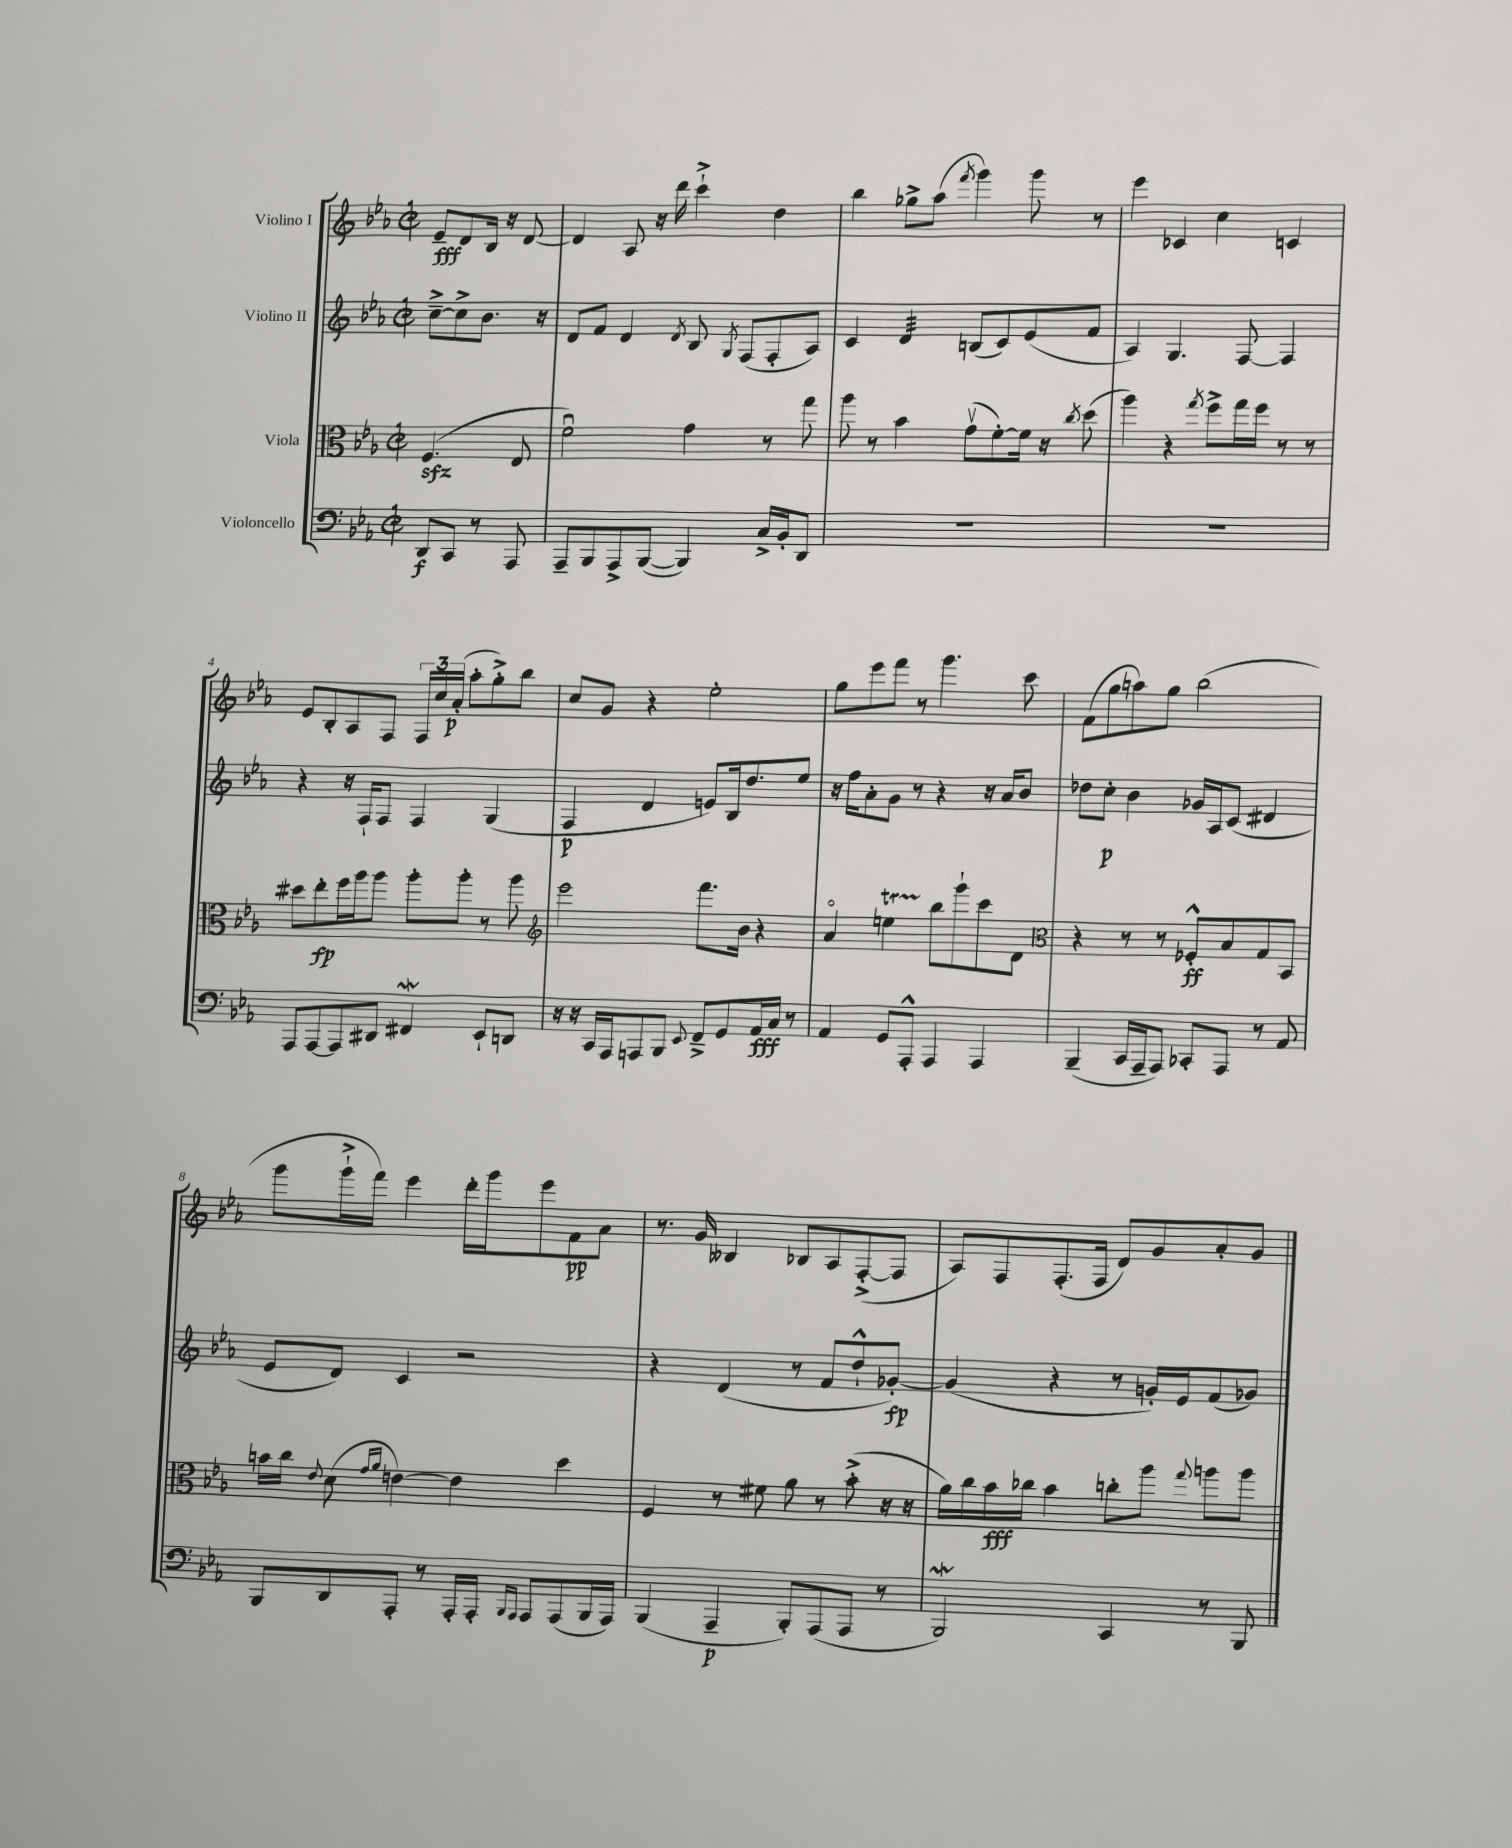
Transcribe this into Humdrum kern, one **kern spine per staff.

**kern	**dynam	**kern	**dynam	**kern	**dynam	**kern	**dynam
*part4	*part4	*part3	*part3	*part2	*part2	*part1	*part1
*staff4	*staff4	*staff3	*staff3	*staff2	*staff2	*staff1	*staff1
*I"Violoncello	*	*I"Viola	*	*I"Violino II	*	*I"Violino I	*
*clefF4	*	*clefC3	*	*clefG2	*	*clefG2	*
*k[b-e-a-]	*	*k[b-e-a-]	*	*k[b-e-a-]	*	*k[b-e-a-]	*
*M2/2	*	*M2/2	*	*M2/2	*	*M2/2	*
*met(c|)	*	*met(c|)	*	*met(c|)	*	*met(c|)	*
=	=	=	=	=	=	=	=
8DD/L	f	(4.Fzz/	.	[8cc~^\L	.	8e-~/L	fff
8CC/J	.	.	.	8cc^\]	.	8d/	.
8r	.	.	.	8.b-\J	.	16B-/Jk	.
.	.	.	.	.	.	16r	.
8AAA-/	.	8E-/	.	.	.	[8d/	.
.	.	.	.	16r	.	.	.
=1	=1	=1	=1	=1	=1	=1	=1
8AAA-~/L	.	2fu\)	.	8d/L	.	4d/]	.
8BBB-/	.	.	.	8f/J	.	.	.
8AAA-^/	.	.	.	4d/	.	8A-/	.
([8BBB-/J	.	.	.	.	.	16r	.
.	.	.	.	.	.	16ddd\	.
.	.	.	.	8qd/	.	.	.
4BBB-/])	.	4g\	.	8B-/	.	4ccc`^\	.
.	.	.	.	8qG/	.	.	.
.	.	.	.	(8F/L	.	.	.
16C^/LL	.	8r	.	8F'/	.	4dd\	.
16BB-'/J	.	.	.	.	.	.	.
8DD/J	.	8gg\	.	8A-/J)	.	.	.
=2	=2	=2	=2	=2	=2	=2	=2
1r	.	8aa-\	.	4c/	.	4bb-\	.
.	.	8r	.	.	.	.	.
*	*	*	*	*tremolo	*	*	*
.	.	4b-\	.	32d/LLL	.	8gg-X^\L	.
.	.	.	.	32d/	.	.	.
.	.	.	.	32d/	.	.	.
.	.	.	.	32d/	.	.	.
.	.	.	.	32d/	.	(8aa-\J	.
.	.	.	.	32d/	.	.	.
.	.	.	.	32d/	.	.	.
.	.	.	.	32d/JJJ	.	.	.
*	*	*	*	*Xtremolo	*	*	*
.	.	.	.	.	.	8qfff/	.
.	.	(8gv\L	.	(8Bn/L	.	4ggg\)	.
.	.	[8f'\)	.	8c/)	.	.	.
.	.	16f\Jk]	.	(8e-/	.	8ggg\	.
.	.	16r	.	.	.	.	.
.	.	8qcc/	.	.	.	.	.
.	.	(8dd\	.	8f/J	.	8r	.
=3	=3	=3	=3	=3	=3	=3	=3
1r	.	4aa-\)	.	4A-/)	.	4eee-\	.
.	.	4r	.	4.G/	.	4c-X/	.
.	.	8qgg/	.	.	.	.	.
.	.	8ff^\L	.	.	.	4cc\	.
.	.	16gg\L	.	[8F/	.	.	.
.	.	16ff\JJ	.	.	.	.	.
.	.	8r	.	4F/]	.	4cn/	.
.	.	8r	.	.	.	.	.
!!LO:LB:g=z
=4	=4	=4	=4	=4	=4	=4	=4
8AAA-/L	.	8dd#X\L	.	4r	.	8e-/L	.
[8AAA-/	.	8ee-'\	fp	.	.	8B-'/	.
8AAA-/]	.	16ff\L	.	16r	.	8A-/	.
.	.	16aa-\J	.	16F`/KL	.	.	.
8DD#X/J	.	8aa-\J	.	8F/J	.	8F/J	.
4FF#XW/	.	8aa-'\L	.	4F/	.	24F/LL	.
.	.	.	.	.	.	24cc/	.
.	.	.	.	.	.	(24a-'/JJ	p
.	.	8aa-'\J	.	.	.	8aa-'\L	.
8EE-`/L	.	8r	.	(4G/	.	8gg'^\)	.
8DDn/J	.	8aa-\	.	.	.	8bb-\J	.
=5	=5	=5	=5	=5	=5	=5	=5
*	*	*clefG2	*	*	*	*	*
16r	.	2eee-\	.	4F/	p	8cc/L	.
16r	.	.	.	.	.	.	.
16CC/LL	.	.	.	.	.	8g/J	.
16AAA-/J	.	.	.	.	.	.	.
8AAAn/	.	.	.	4d/	.	4r	.
8BBB-/J	.	.	.	.	.	.	.
8qqEE-/	.	.	.	.	.	.	.
8FF~^/L	.	8.fff\L	.	8en/L)	.	2ee-'\	.
8GG/	.	.	.	16B-/k	.	.	.
.	.	16b-\Jk	.	8.dd/	.	.	.
16AA-/L	fff	4r	.	.	.	.	.
16C/JJ	.	.	.	.	.	.	.
8r	.	.	.	8ee-/J	.	.	.
=6	=6	=6	=6	=6	=6	=6	=6
4AA-/	.	4a-/	.	16r	.	8gg\L	.
.	.	.	.	16ff\KL	.	.	.
.	.	.	.	8a-'\	.	8eee-\	.
8GG/L	.	4eent\	.	8g\J	.	8fff\J	.
8AAA-'^^/J	.	.	.	8r	.	8r	.
4AAA-/	.	8bb-\L	.	4r	.	4.ggg\	.
.	.	8ggg`\	.	.	.	.	.
4AAA-/	.	8ccc\	.	16r	.	.	.
.	.	.	.	16a-/KL	.	.	.
.	.	8d\J	.	8b-/J	.	8ccc\	.
=7	=7	=7	=7	=7	=7	=7	=7
*	*	*clefC3	*	*	*	*	*
(4BBB-~/	.	4r	.	8dd-X\L	.	(8f\L	.
.	.	.	.	8cc'\J	p	8gg\	.
16CC/LL	.	8r	.	4b-\	.	8aan\)	.
16AAA-~/J	.	.	.	.	.	.	.
8AAA-/J)	.	8r	.	.	.	8gg\J	.
8CC-X'/L	.	8F-X'^^/L	ff	16g-X/LL	.	(2bb-\	.
.	.	.	.	16A-/J	.	.	.
8AAA-/J	.	8B-/	.	(8c/J	.	.	.
8r	.	8G/	.	4d#X/	.	.	.
8AA-/	.	8BB-/J	.	.	.	.	.
!!LO:LB:g=z
=8	=8	=8	=8	=8	=8	=8	=8
8BBB-/L	.	16bn\LL	.	8e-/L	.	8ggg\L	.
.	.	16cc\JJ	.	.	.	.	.
.	.	8qqe-/	.	.	.	.	.
8DD/	.	(8d\	.	8d/J)	.	16ggg`^\L	.
.	.	.	.	.	.	16fff\JJ)	.
.	.	16qqg/LL	.	.	.	.	.
.	.	16qqa-/JJ	.	.	.	.	.
8AAA-'/J	.	[4en\)	.	4c/	.	4eee-\	.
8r	.	.	.	.	.	.	.
16AAA-'/LL	.	4e\]	.	2r	.	16ddd'\LL	.
16AAA-'/JJ	.	.	.	.	.	16ggg\J	.
16qqBBB-/LL	.	.	.	.	.	.	.
16qqAAA-/JJ	.	.	.	.	.	.	.
8AAA-/L	.	.	.	.	.	8eee-\	.
(8AAA-/	.	4dd\	.	.	.	8f\	pp
16BBB-/L	.	.	.	.	.	8a-\J	.
16AAA-/JJ)	.	.	.	.	.	.	.
=9	=9	=9	=9	=9	=9	=9	=9
(4BBB-/	.	4F/	.	4r	.	8.r	.
.	.	.	.	.	.	16g/	.
4AAA-~/	p	8r	.	(4d/	.	4B--X/	.
.	.	8f#X\	.	.	.	.	.
8BBB-'/L)	.	8a-\	.	8r	.	8B-X/L	.
(8AAA-/	.	8r	.	8f/L	.	8A-/	.
8AAA-/J	.	(8b-'^\	.	8dd`^^/	.	([8F'^/	.
8r	.	16r	.	[8g-X'/J)	fp	8F/J]	.
.	.	16r	.	.	.	.	.
=10	=10	=10	=10	=10	=10	=10	=10
2BBB-W/)	.	16a-\LL)	.	(4g-/]	.	8A-/L)	.
.	.	16cc\	.	.	.	.	.
.	.	16b-\	fff	.	.	8F/	.
.	.	16cc-X\JJ	.	.	.	.	.
.	.	4b-\	.	4r	.	(8.F'/	.
.	.	.	.	.	.	16F/Jk	.
4CC/	.	8ccn'\L	.	8r	.	8d/L)	.
.	.	8aa-\J	.	16gn'/LL)	.	8g/	.
.	.	.	.	16e-/J	.	.	.
.	.	8qqgg/	.	.	.	.	.
8r	.	8aan\L	.	(8f/	.	8a-'/	.
8BBB-/	.	8aa\J	.	8g-X/J)	.	8g/J	.
==	==	==	==	==	==	==	==
*-	*-	*-	*-	*-	*-	*-	*-
